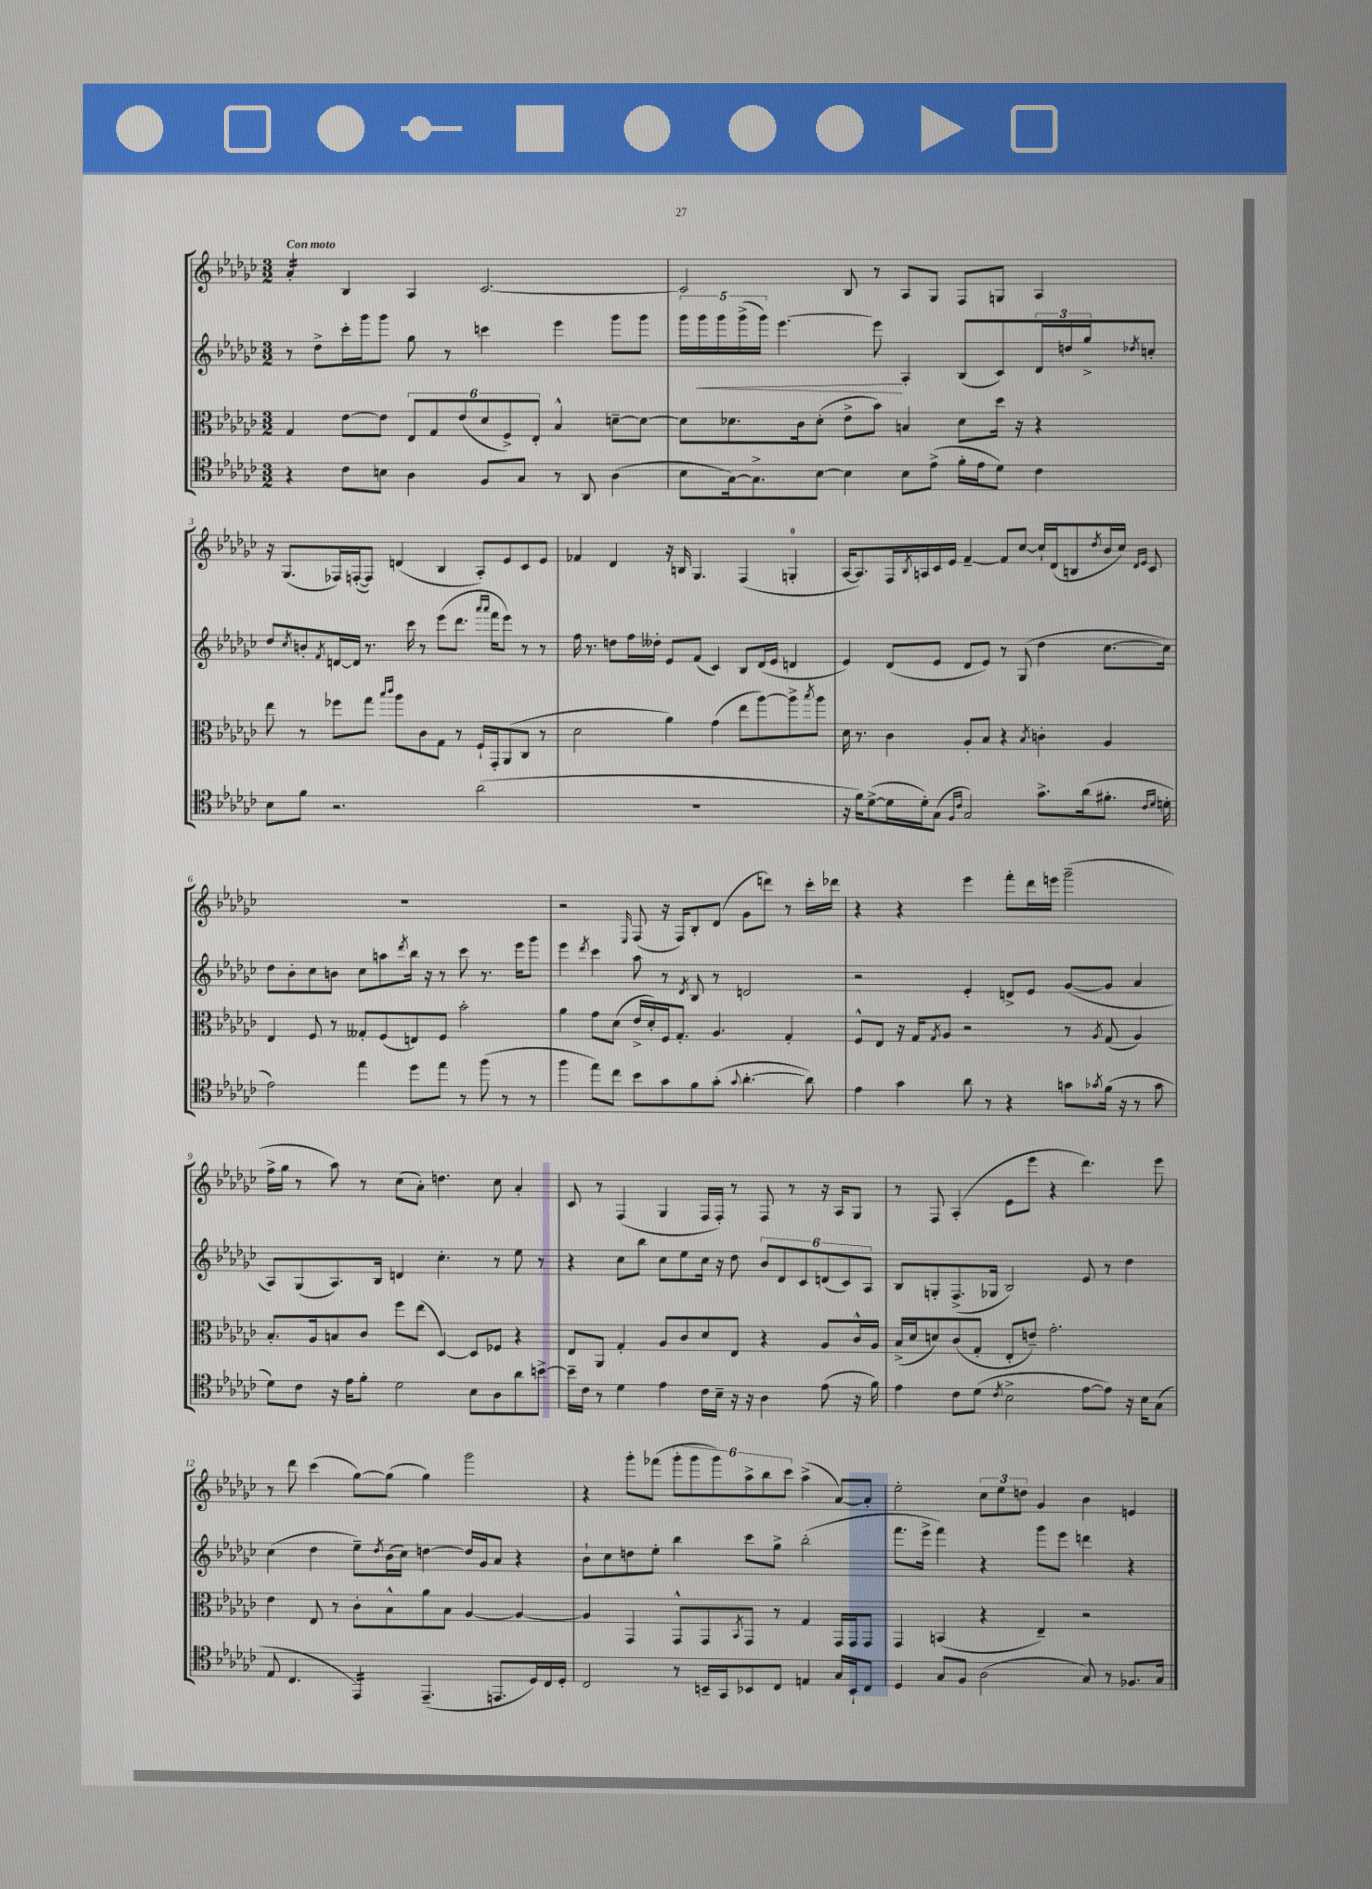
<<
\new StaffGroup <<
\new Staff = "s0" {
    \clef treble \key ges \major \numericTimeSignature \time 3/2 \tempo "Con moto"
    aes'4:16-. bes4 aes4 ces'2.~ |
    ces'2 bes8 r8 aes8 ges8 f8 g8 aes4 |
    r16 ges8.( fes16) f16~-.( f8) d'4( bes4 aes8-.) ees'8 ces'8 ees'8 |
    fes'4 des'4 r16 b16 ges4. f4( g4-0-. |
    aes16~ aes8.) f16 \acciaccatura { bes8 } a16 ces'16 ees'16 f'4~-- f'8 ces''8~ ces''16-! des'16( b8 \acciaccatura { des''8 } bes'16 ces''16) \grace { des'16 ees'16 } ces'8 |
    R1. |
    r2 \grace { ees16 } f8( r16 f16) bes8-. des'8( ges'8 d'''8) r8 ces'''16-. des'''16 |
    r4 r4 ees'''4 f'''8-. des'''16 e'''16 ges'''2--( |
    f''16-> ges''16 r8 aes''8) r8 ces''8( aes'8-.) d''4. ces''8 aes'4-. |
    ces'8 r8 f4( ges4 f16 f16-.) r8 f8 r8 r16 aes16 ges8 |
    r8 f8 aes4-.( ees'8 ees'''8 r4 des'''4.) ees'''8 |
    r8 des'''8 ces'''4( ges''8~) ges''8( ges''4) ges'''2 |
    r4 ges'''8-. fes'''8( \tuplet 6/4 { ges'''8-. ges'''8 ges'''8) aes''8-> bes''8 ces'''8 } aes''4->( aes'8~) aes'8-. |
    ees''2-. \tuplet 3/2 { ces''8 ees''8 d''8 } ges'4 bes'4 e'4 \bar "|." |
}
\new Staff = "s1" {
    \clef treble \key ges \major \numericTimeSignature \time 3/2
    r8 des''8-> ces'''16-. ges'''16 ges'''8 ges''8 r8 c'''4 ees'''4 ges'''8 ges'''8 |
    \tuplet 5/4 { ges'''16 ges'''16\< ges'''16 ges'''16->( ges'''16) } ees'''4.~ ees'''8\! aes4-. bes8( ces'8) \tuplet 3/2 { des'16 d''16 ges''16-> } \acciaccatura { des''8 } c''8-. |
    des''8 \acciaccatura { ces''8 } b'8-. \acciaccatura { f'8 } d'16~ d'16 r8. ces'''16 r8 ees'''8( des'''8. \grace { aes'''16 aes'''16 } f'''16 ees'''8) r8 r8 |
    f''16 r8. d''8 f''16 deses''16-. ees'8 f'8( ces'4) bes8 des'16( ees'16 d'4 |
    ees'4) des'8( ees'8 des'8 ees'8) r8 ges8( des''4 ces''8.~ ces''16) |
    des''8 bes'8-. ces''8 b'8 ces''8 a''8 \acciaccatura { des'''8 } bes''16 r16 r8 ces'''8 r8. ees'''16 ges'''8 |
    ees'''4 \acciaccatura { des'''8 } ces'''4 aes''8 r8 \acciaccatura { des'8 } bes8 r8 d'2 |
    r2 ees'4-. d'8-> ees'8 ges'8~( ges'8 aes'4 |
    aes8) ges8( aes8.) bes16 d'4 ces''4.-. r8 ees''8 r8 |
    r4 ces''8 bes''8 ces''8 ees''8 ces''16 r16 des''8 \tuplet 6/4 { bes'8 des'8 ces'8 d'8( ces'8) aes8 } |
    bes8 g8-. f8.->( ges16 bes2) ees'8 r8 des''4 |
    ces''4( des''4 ees''8--) \acciaccatura { des''8 } bes'16( ces''16) d''4~ d''16 ges'16 aes'8 r4 |
    bes'8-! ces''8 d''8 ees''8-. bes''4 ces'''8 ges''8-> bes''2-.( |
    f'''8. ees'''16-> f'''4) r4 ges'''8 ees'''8 d'''4 r4 \bar "|." |
}
\new Staff = "s2" {
    \clef alto \key ges \major \numericTimeSignature \time 3/2
    ges4 ees'8~ ees'8 \tuplet 6/4 { ees8 ges8 ees'8( des'8 f8->) ees8-. } bes4-^ d'8~-- d'8~ |
    d'8 des'8. ces'16 des'8-.( ees'8-> bes'8) b4 des'8 des''16 r16 r4 |
    ees''8 r8 fes''8 ges''8 \grace { bes''16 ces'''16 } aes''8 ces'8 ges8 r8 f16-! ges,16-. aes,8( ces8 r8 |
    des'2 aes'4) ges'4( ees''8 aes''8~) aes''8-> \acciaccatura { bes''8 } aes''8 |
    des'16 r8. ces'4 aes8-. bes8 r4 \acciaccatura { bes8 } c'4-. aes4 |
    ees4 f8 r8 geses8-. f8( e8) f8 bes'2-. |
    aes'4 ges'8 des'8( ees'16-> des'16-.) f16 ges8.-. aes4. ges4-. |
    f8-^ ees8 r16 ges16 \acciaccatura { ges8 } aes8 r2 r8 \acciaccatura { aes8 } ges8( aes4) |
    bes8.-. aes16 b8 ces'8 f''8 ees''8( des4~) des8 fes8 r4 |
    ees8 aes,8 ges4-. aes8 ces'8 des'8 ees8 r4 aes8 ces'16-^ aes16 |
    bes16->( des'16 d'8) ces'8( ges8-. ees8-. e'8--) ges'2.-. |
    ees'4 ees8 r8 ces'8-. bes8-^ aes'8 bes8 aes4~ aes4~ |
    aes4 ges,4 ges,8-^ ges,8 \acciaccatura { bes,8 } ges,8 r8 ges4 ges,16 ges,16 ges,8 |
    ges,4 b,4( r4 ees4--) r2 \bar "|." |
}
\new Staff = "s3" {
    \clef tenor \key ges \major \numericTimeSignature \time 3/2
    r4 ces'8 b8 aes4 f8 ges8 r8 aes,8 aes4( |
    bes8 ges16~) ges8.-> bes8~ bes4 bes8 ees'8->( f'16-. ees'16 des'8) ces'4 |
    bes8 f'8 r2. aes'2( |
    R1. |
    r16 f'16) des'8~->( des'16 des'16-.) ges8( \grace { f16 ces'16 } ges2) ges'8.-> aes'16( fis'8.-. \grace { ces'16 des'16 } d'16-. |
    ees'2) ees''4 des''8 ees''8 r8 f''8( r8 r8 |
    f''4 ees''8) ces''8 bes'8 ges'8 f'8 ges'8-.( \appoggiatura { ges'8 } aes'4.~-. aes'8) |
    ees'4 ges'4 aes'8 r8 r4 g'8 \acciaccatura { ges'8 } f'16( r16 r8 ges'8 |
    des'8) ces'8 r16 ees'16 f'8-. des'2 bes8 aes8 aes'8 b'8~-> |
    b'16-- ces'16 r8 des'4 ees'4 ces'16 bes16-- r16 r16 aes4 ees'8( r16 f'16) |
    ees'4 ces'8 des'8( \acciaccatura { ces'8 } bes2-> ees'8~ ees'8) r16 bes16 ges8( |
    ees8 ces4. ees,4:16) ees,4.--( e,8. des16) ces16 des16-. |
    ces2 r8 b,16-- ges,16 bes,8 ces8 e4 ges16 bes,16-! ces8 |
    des4 ges8 f8 aes2( ges8) r8 fes8. ges16 \bar "|." |
}
>>
>>
